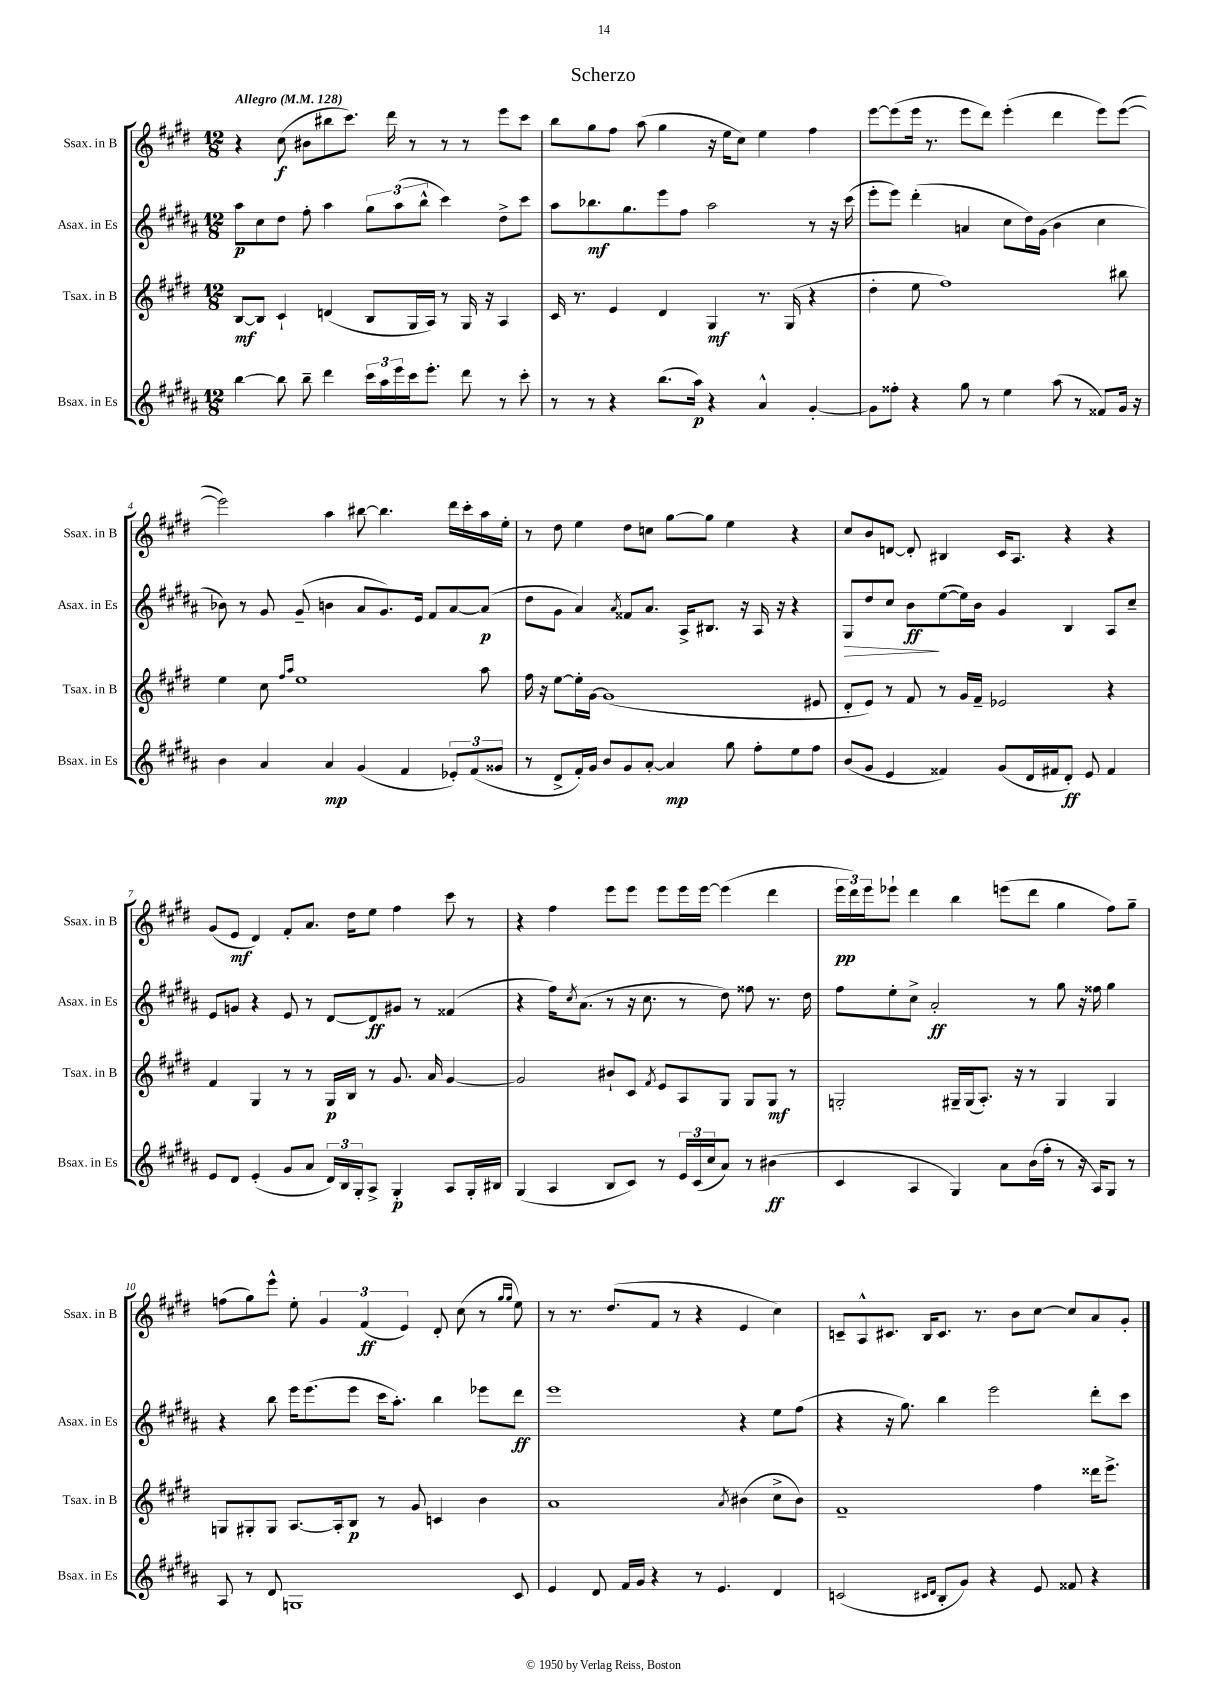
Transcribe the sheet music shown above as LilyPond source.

\header { title = "Scherzo" }
<<
\new StaffGroup <<
\new Staff = "s0" \with { instrumentName = "Ssax. in B" shortInstrumentName = "Ssax. in B" } {
    \clef treble \key e \major \numericTimeSignature \time 12/8 \tempo "Allegro" 4 = 128
    r4 cis''8\f( bis'8 bis''8 cis'''8.) dis'''16 r8 r8 r8 e'''8 cis'''8 |
    b''8 gis''8 fis''8 a''8( gis''4 r16 e''16 cis''8) e''4 fis''4 |
    e'''8~ e'''8( e'''16 r8. e'''8 dis'''8) e'''4-.( dis'''4 e'''8) e'''8~( |
    e'''2) a''4 bis''8~ bis''4. dis'''16 cis'''16-. a''16 e''16-. |
    r8 dis''8 e''4 dis''8 c''8 gis''8~ gis''8 e''4 r4 |
    cis''8 b'8 d'8~ d'8-. bis4 cis'16 a8. r4 r4 |
    gis'8( e'8\mf dis'4) fis'8-. a'8. dis''16 e''8 fis''4 cis'''8 r8 |
    r4 fis''4 e'''8 e'''8 e'''8 e'''16 e'''16~ e'''4( dis'''4 |
    \tuplet 3/2 { e'''16\pp dis'''16) e'''16 } ees'''8-! dis'''4 b''4 e'''8( dis'''8 gis''4 fis''8) gis''8-- |
    f''8( gis''8) e'''8-^ e''8-. \tuplet 3/2 { gis'4 fis'4\ff( e'4) } dis'8-. cis''8( r8 \grace { gis''16 gis''16 } e''8) |
    r8 r8. dis''8.( fis'8 r8 r4 e'4 cis''4) |
    c'8-- a8-^ cis'8. b16 cis'8. r8. b'8 cis''8~ cis''8 a'8 gis'8-. \bar "|." |
}
\new Staff = "s1" \with { instrumentName = "Asax. in Es" shortInstrumentName = "Asax. in Es" } {
    \clef treble \key b \major \numericTimeSignature \time 12/8
    ais''8\p cis''8 dis''8 fis''8-. ais''4 \tuplet 3/2 { gis''8 ais''8( b''8-^ } cis'''4) dis''8-> cis'''8 |
    ais''8 bes''8.\mf gis''8. e'''8 fis''8 ais''2 r8 r16 cis'''16( |
    e'''8-. e'''8) dis'''4-.( a'4 cis''8 dis''16) gis'16( b'4 cis''4 |
    bes'8) r8 gis'8 gis'8--( b'4 ais'8 gis'8.) e'16 fis'8 ais'8~ ais'8\p( |
    dis''8 gis'8 ais'4) \acciaccatura { ais'8 } fisis'8 ais'8. ais16-> bis8. r16 ais16 r16 r4 |
    gis8\> dis''8 cis''8 b'8\ff\! e''8~( e''16) b'16 gis'4 b4 ais8 cis''8-- |
    e'8 g'8 r4 e'8 r8 dis'8~ dis'8\ff gis'8 r8 fisis'4( |
    r4 fis''16) \acciaccatura { cis''8 } ais'8.( r8 r16 cis''8. r8 dis''8) fisis''8 r8. dis''16 |
    fis''8 e''8-. cis''8-> ais'2-.\ff r8 gis''8 r16 fisis''16 gis''4 |
    r4 b''8 e'''16 e'''8.( e'''8 cis'''16 ais''8.-.) b''4 ees'''8 dis'''8\ff |
    e'''1 r4 e''8 fis''8( |
    r4 r16 gis''8.) b''4 e'''2 dis'''8-. cis'''8 \bar "|." |
}
\new Staff = "s2" \with { instrumentName = "Tsax. in B" shortInstrumentName = "Tsax. in B" } {
    \clef treble \key e \major \numericTimeSignature \time 12/8
    b8~\mf b8 cis'4-! d'4( b8 gis16 a16) r8 gis16 r16 a4 |
    cis'16 r8. e'4 dis'4 gis4\mf r8. gis16( r4 |
    dis''4-. e''8 fis''1) bis''8 |
    e''4 cis''8 \grace { fis''16 a''16 } e''1 a''8 |
    fis''16 r16 e''8~ e''16-. gis'16~ gis'1( eis'8 |
    dis'8-. e'8) r8 fis'8 r8 gis'16 fis'16-- ees'2 r4 |
    fis'4 gis4 r8 r8 gis16\p b16 r8 gis'8. a'16 gis'4~ |
    gis'2 bis'8-! cis'8 \acciaccatura { fis'8 } e'8 a8 gis8 gis8 gis8\mf r8 |
    g2-. gis16-- gis16( a8.-.) r16 r8 gis4 gis4 |
    g8 gis8-. gis8 a8.~ a16-. b8\p r8 gis'8 c'4 b'4 |
    a'1 \acciaccatura { a'8 } bis'4( cis''8-> bis'8) |
    fis'1-- fis''4 disis'''16 e'''8.-> \bar "|." |
}
\new Staff = "s3" \with { instrumentName = "Bsax. in Es" shortInstrumentName = "Bsax. in Es" } {
    \clef treble \key b \major \numericTimeSignature \time 12/8
    b''4~ b''8 b''8-- dis'''4 \tuplet 3/2 { cis'''16 ais''16 e'''16 } cis'''16 e'''8.-. dis'''8 r8 cis'''8-. |
    r8 r8 r4 b''8.( ais''16\p) r4 ais'4-^ gis'4~-. |
    gis'8 fisis''8-. r4 gis''8 r8 e''4 ais''8( r8 fisis'8) gis'16 r16 |
    b'4 ais'4 ais'4\mp gis'4( fis'4 \tuplet 3/2 { ees'8-.) fis'8( gisis'8 } |
    r8 dis'8-> fis'16-.) gis'16 b'8 gis'8 ais'8~-. ais'4\mp gis''8 fis''8-. e''8 fis''8 |
    b'8( gis'8 e'4 fisis'4) gis'8( dis'16 fis'16 dis'8-.\ff) e'8 fis'4 |
    e'8 dis'8 e'4-.( gis'8 ais'8 \tuplet 3/2 { dis'16) b16 gis16-. } ais8-> gis4-.\p ais8 gis16-. bis16 |
    gis4( ais4 b8 cis'8) r8 \tuplet 3/2 { e'16 cis'16( cis''16 } ais'8) r8 bis'4\ff( |
    cis'4 ais4 gis4) ais'8 b'16( fis''16-. r8 r16 ais16) gis8 r8 |
    ais8 r8 dis'8 g1 cis'8 |
    e'4 dis'8 fis'16 gis'16 r4 r8 e'4. dis'4 |
    c'2( \grace { cis'16 dis'16 } b8-. gis'8) r4 e'8 fisis'8 r4 \bar "|." |
}
>>
>>
